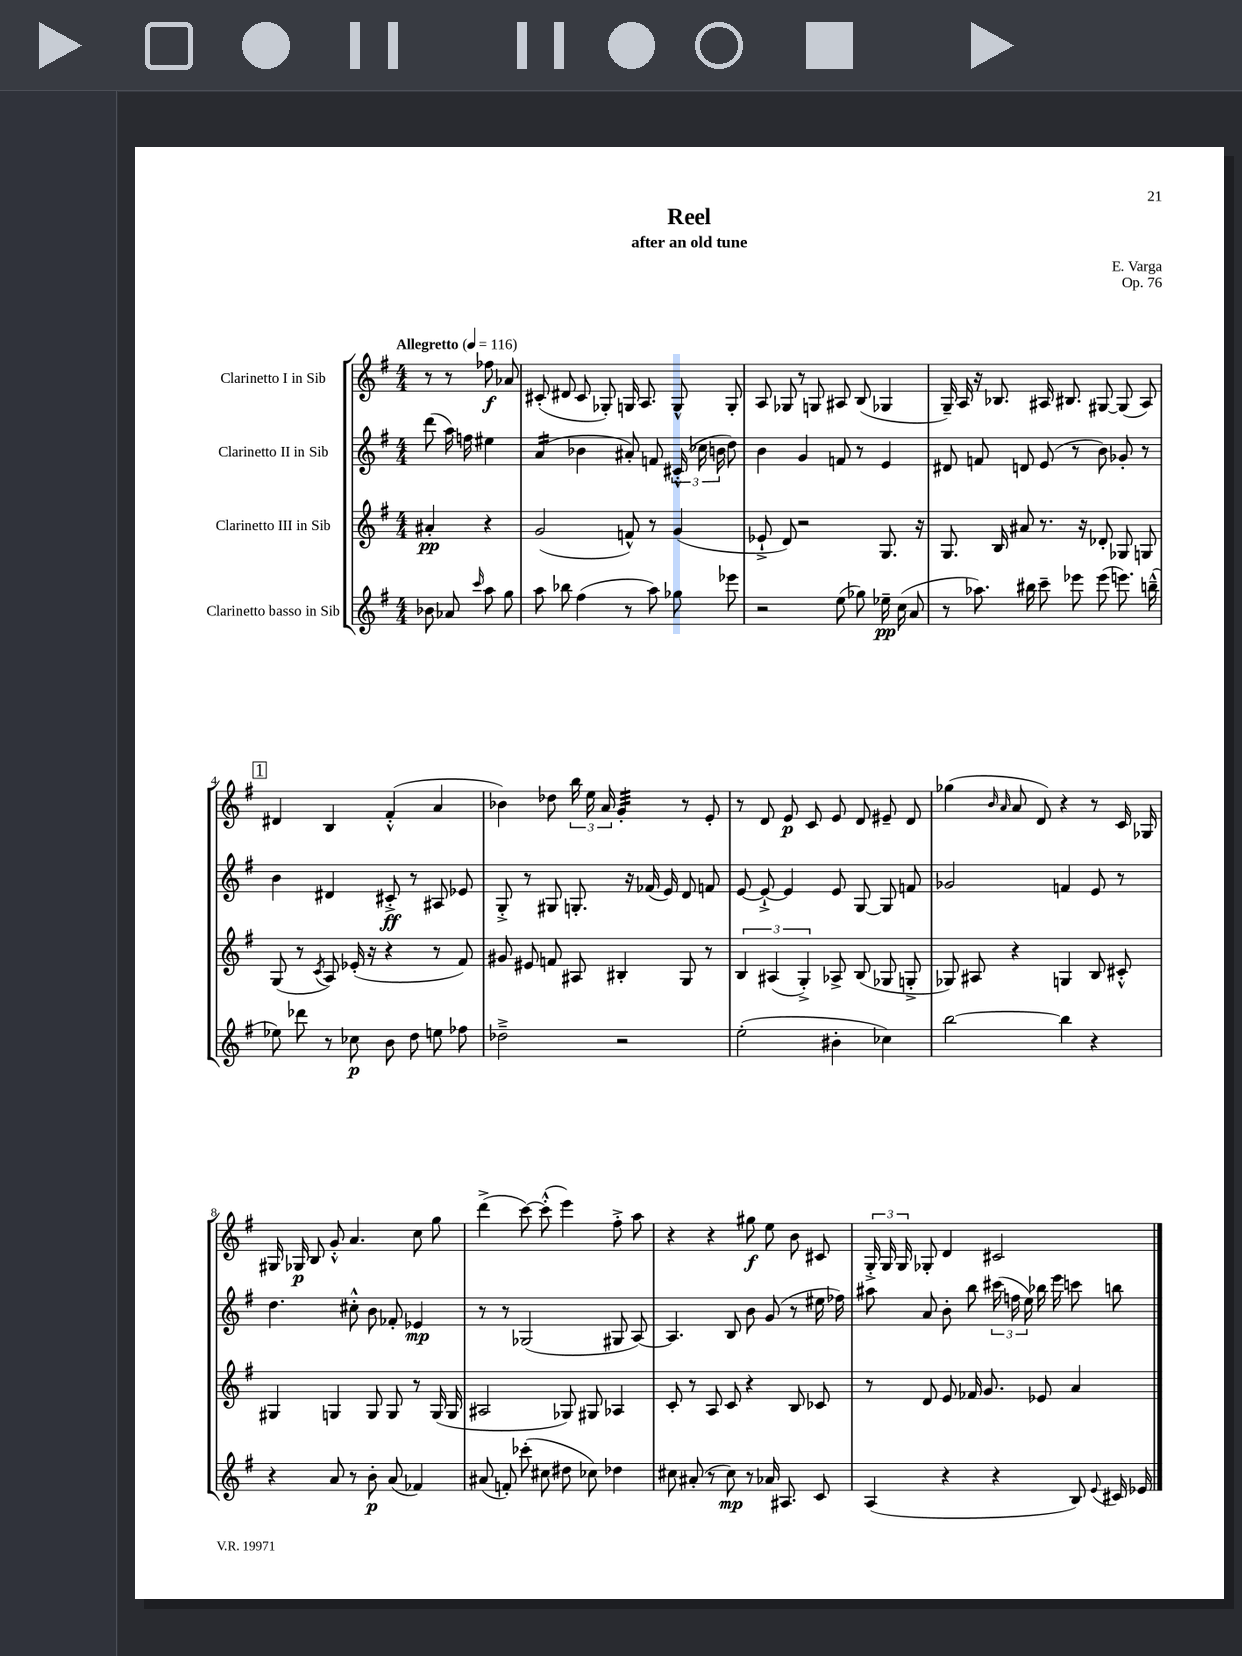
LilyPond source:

\header { title = "Reel" composer = "E. Varga" subtitle = "after an old tune" opus = "Op. 76" }
<<
\new StaffGroup <<
\new Staff = "s0" \with { instrumentName = "Clarinetto I in Sib" } {
    \clef treble \key g \major \numericTimeSignature \time 4/4 \partial 2 \tempo "Allegretto" 4 = 116
    \autoBeamOff r8 r8 fes''8\f aes'8 |
    cis'8-.( dis'8 cis'8 ges8-.) g16 a8. g8-^ g8-. |
    a8 ges8 r8 g8 ais8 b8( ges4 |
    g16--) a16 r16 bes8. ais16 bis8. gis8~ gis8( ais8) |
    \mark \markup { \box "1" } dis'4 b4 fis'4-.-^( a'4 |
    bes'4) des''8 \tuplet 3/2 { b''16 e''16 a'16 } g'4:32-. r8 e'8-. |
    r8 d'8 e'8\p c'8 e'8 d'8 eis'8-- d'8 |
    ges''4( \grace { b'16 a'16 } a'8 d'8) r4 r8 c'16 ges16 |
    gis16 ges16\p b8 g'8-.-^ a'4. c''8 g''8 |
    d'''4->( c'''8~) c'''8-.-^( e'''4) fis''8-.-> a''8 |
    r4 r4 gis''8\f e''8 b'8 cis'8 |
    \tuplet 3/2 { g16-.-> g16 g16 } ges8-. d'4 cis'2 \bar "|." |
}
\new Staff = "s1" \with { instrumentName = "Clarinetto II in Sib" } {
    \clef treble \key g \major \numericTimeSignature \time 4/4 \partial 2
    \autoBeamOff d'''8( a''16) f''16 eis''4 |
    a'4:16( bes'4 ais'8-.) f'8 \tuplet 3/2 { cis'16-.-^( ces''16 b'16 } d''8) |
    b'4 g'4 f'8 r8 e'4 |
    dis'8 f'8 d'8 e'8( r8 b'8) ges'8-. r8 |
    \mark \markup { \box "1" } b'4 dis'4 cis'8-.->\ff r8 ais8 ees'8 |
    g8-.-> r8 gis8 g8.-. r16 fes'16( e'16) d'8 f'8 |
    e'8~ e'8~-!-> e'4 e'8 g8~ g8 f'8 |
    ges'2 f'4 e'8 r8 |
    d''4. cis''8-.-^ b'8 fes'8-. ees'4\mp |
    r8 r8 ges2( gis8 a8~) |
    a4. b8 b'8 g'8( r8 eis''16 fes''16) |
    ais''8 a'8 b'8-. b''8 \tuplet 3/2 { cis'''16( f''16 e''16) } bes''16 e'''16 c'''8 b''8 \bar "|." |
}
\new Staff = "s2" \with { instrumentName = "Clarinetto III in Sib" } {
    \clef treble \key g \major \numericTimeSignature \time 4/4 \partial 2
    \autoBeamOff ais'4-.\pp r4 |
    g'2( f'8-^) r8 g'4( |
    ees'8-!-> d'8) r2 g8. r16 |
    g8. b16 ais'8 r8. r16 des'8-. ges8 g8 |
    \mark \markup { \box "1" } g8( r8 \acciaccatura { c'8 } a8) ees'16-.( r16 r4 r8 fis'8) |
    gis'8 eis'8 f'8 ais8 bis4-. g8 r8 |
    \tuplet 3/2 { b4 ais4( g4-.->) } aes8-> b8( ges8 g8-.-> |
    ges8) ais8 r4 g4 b8 cis'8-.-^ |
    gis4 g4 g8 g8 r8 g16( g16 |
    ais2 ges8) gis8 aes4 |
    c'8-. r8 a8 c'8 r4 b8 ces'8 |
    r8 d'8 e'8 fes'16 g'8. ees'8 a'4 \bar "|." |
}
\new Staff = "s3" \with { instrumentName = "Clarinetto basso in Sib" } {
    \clef treble \key g \major \numericTimeSignature \time 4/4 \partial 2
    \autoBeamOff bes'8 aes'8 \grace { c'''16 } a''8 g''8 |
    a''8 bes''8 fis''4( r8 a''8) ges''8 ees'''8 |
    r2 e''8( ges''8) ees''16--\pp c''16( a'8 |
    r8 aes''8.) bis''16 c'''8-- ees'''8 ees'''8( e'''8.) b''16---^( |
    \mark \markup { \box "1" } ees''8) des'''8 r8 ces''8\p b'8 d''8 e''8 fes''8 |
    des''2---> r2 |
    e''2-.( bis'4-. ces''4) |
    b''2~ b''4 r4 |
    r4 a'8 r8 b'8-.\p a'8( fes'4) |
    ais'8( f'8-.) ces'''8-.( cis''8 dis''8 ces''8) des''4 |
    cis''8 ais'8-.( r8 cis''8\mp) r8 aes'16 ais8. c'8 |
    a4( r4 r4 b8) \appoggiatura { e'8 } cis'16 ees'16 \bar "|." |
}
>>
>>
